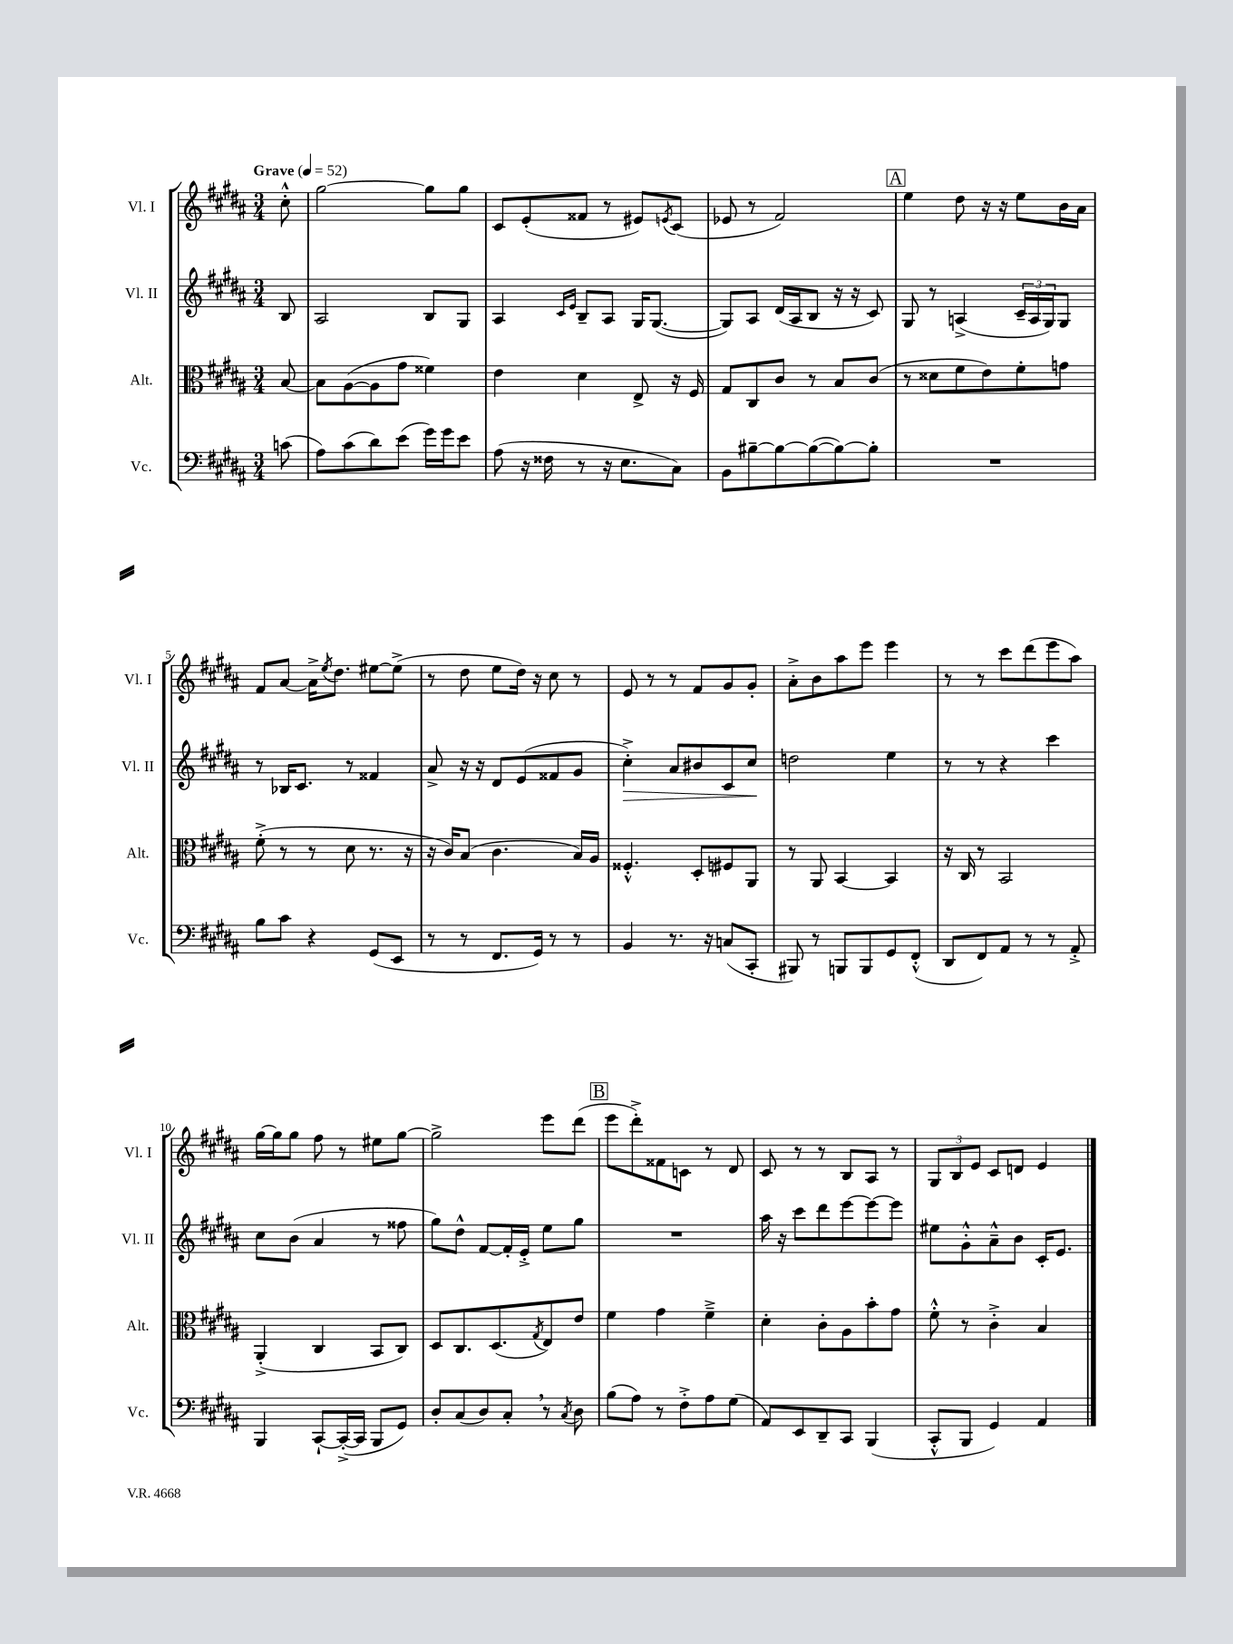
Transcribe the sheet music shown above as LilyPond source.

<<
\new StaffGroup <<
\new Staff = "s0" \with { instrumentName = "Vl. I" shortInstrumentName = "Vl. I" } {
    \clef treble \key b \major \numericTimeSignature \time 3/4 \partial 8 \tempo "Grave" 4 = 52
    cis''8-.-^ |
    gis''2~ gis''8 gis''8 |
    cis'8 e'8-.( fisis'8 r8 eis'8) \acciaccatura { e'8 } cis'8( |
    ees'8 r8 fis'2) |
    \mark \markup { \box "A" } e''4 dis''8 r16 r16 e''8 b'16 ais'16 |
    fis'8 ais'8~ ais'16-> \acciaccatura { e''8 } dis''8. eis''8~ eis''8->( |
    r8 dis''8 e''8 dis''16) r16 cis''8 r8 |
    e'8 r8 r8 fis'8 gis'8 gis'8-. |
    ais'8-.-> b'8 ais''8 e'''8 e'''4 |
    r8 r8 cis'''8 dis'''8( e'''8 ais''8) |
    gis''16~ gis''16 gis''8 fis''8 r8 eis''8 gis''8~ |
    gis''2-> e'''8 dis'''8( |
    \mark \markup { \box "B" } e'''8 dis'''8-.->) fisis'8 c'8 r8 dis'8 |
    cis'8 r8 r8 b8 ais8 r8 |
    \tuplet 3/2 { gis8 b8 e'8 } cis'8 d'8 e'4 \bar "|." |
}
\new Staff = "s1" \with { instrumentName = "Vl. II" shortInstrumentName = "Vl. II" } {
    \clef treble \key b \major \numericTimeSignature \time 3/4 \partial 8
    b8 |
    ais2 b8 gis8 |
    ais4 \grace { cis'16 e'16 } b8-- ais8 gis16 gis8.~( |
    gis8) ais8 dis'16( ais16 b8 r16 r16 cis'8) |
    \mark \markup { \box "A" } gis8 r8 a4->( \tuplet 3/2 { cis'16-- a16 gis16) } gis8 |
    r8 bes16 cis'8. r8 fisis'4 |
    ais'8-> r16 r16 dis'8 e'8( fisis'8 gis'8 |
    cis''4-.->\>) ais'8 bis'8 cis'8 cis''8\! |
    d''2 e''4 |
    r8 r8 r4 cis'''4 |
    cis''8 b'8( ais'4 r8 fisis''8 |
    gis''8) dis''8-^ fis'8~ fis'16-. e'16-.-> e''8 gis''8 |
    \mark \markup { \box "B" } R2. |
    ais''16 r16 cis'''8 dis'''8 e'''8~ e'''8~ e'''8 |
    eis''8 gis'8-.-^ ais'8---^ b'8 cis'16-. e'8. \bar "|." |
}
\new Staff = "s2" \with { instrumentName = "Alt." shortInstrumentName = "Alt." } {
    \clef alto \key b \major \numericTimeSignature \time 3/4 \partial 8
    b8~ |
    b8 ais8~( ais8 gis'8 fisis'4) |
    e'4 dis'4 e8-> r16 fis16 |
    gis8 cis8 cis'8 r8 b8 cis'8( |
    \mark \markup { \box "A" } r8 disis'8 fis'8 e'8) fis'8-. g'8 |
    fis'8-.->( r8 r8 dis'8 r8. r16 |
    r16 cis'16) b8( cis'4. b16) ais16 |
    fisis4.-.-^ dis8-. fis8 ais,8 |
    r8 ais,8 b,4~ b,4 |
    r16 cis16 r8 b,2 |
    ais,4-.->( cis4 b,8 cis8) |
    dis8 cis8. dis8.( \acciaccatura { gis8 } e8) e'8 |
    \mark \markup { \box "B" } fis'4 gis'4 fis'4---> |
    dis'4-. cis'8-. ais8 b'8-. gis'8 |
    fis'8-.-^ r8 cis'4-.-> b4 \bar "|." |
}
\new Staff = "s3" \with { instrumentName = "Vc." shortInstrumentName = "Vc." } {
    \clef bass \key b \major \numericTimeSignature \time 3/4 \partial 8
    c'8( |
    ais8) cis'8( dis'8) e'8( gis'16) gis'16 e'8 |
    ais8( r16 fisis16 r8 r16 e8. cis8) |
    b,8 bis8~-- bis8~ bis8~( bis8~) bis8-. |
    \mark \markup { \box "A" } R2. |
    b8 cis'8 r4 gis,8( e,8 |
    r8 r8 fis,8. gis,16) r8 r8 |
    b,4 r8. r16 c8( cis,8-. |
    bis,,8) r8 b,,8 b,,8 gis,8 fis,8-.-^( |
    dis,8 fis,8) ais,8 r8 r8 ais,8-.-> |
    b,,4 cis,8~-! cis,16~-.->( cis,16 b,,8 gis,8) |
    dis8-. cis8( dis8) cis8-. \breathe r8 \acciaccatura { cis8 } dis8 |
    \mark \markup { \box "B" } b8( ais8) r8 fis8-.-> ais8 gis8( |
    ais,8) e,8 dis,8-- cis,8 b,,4( |
    cis,8-.-^ b,,8 gis,4) ais,4 \bar "|." |
}
>>
>>
